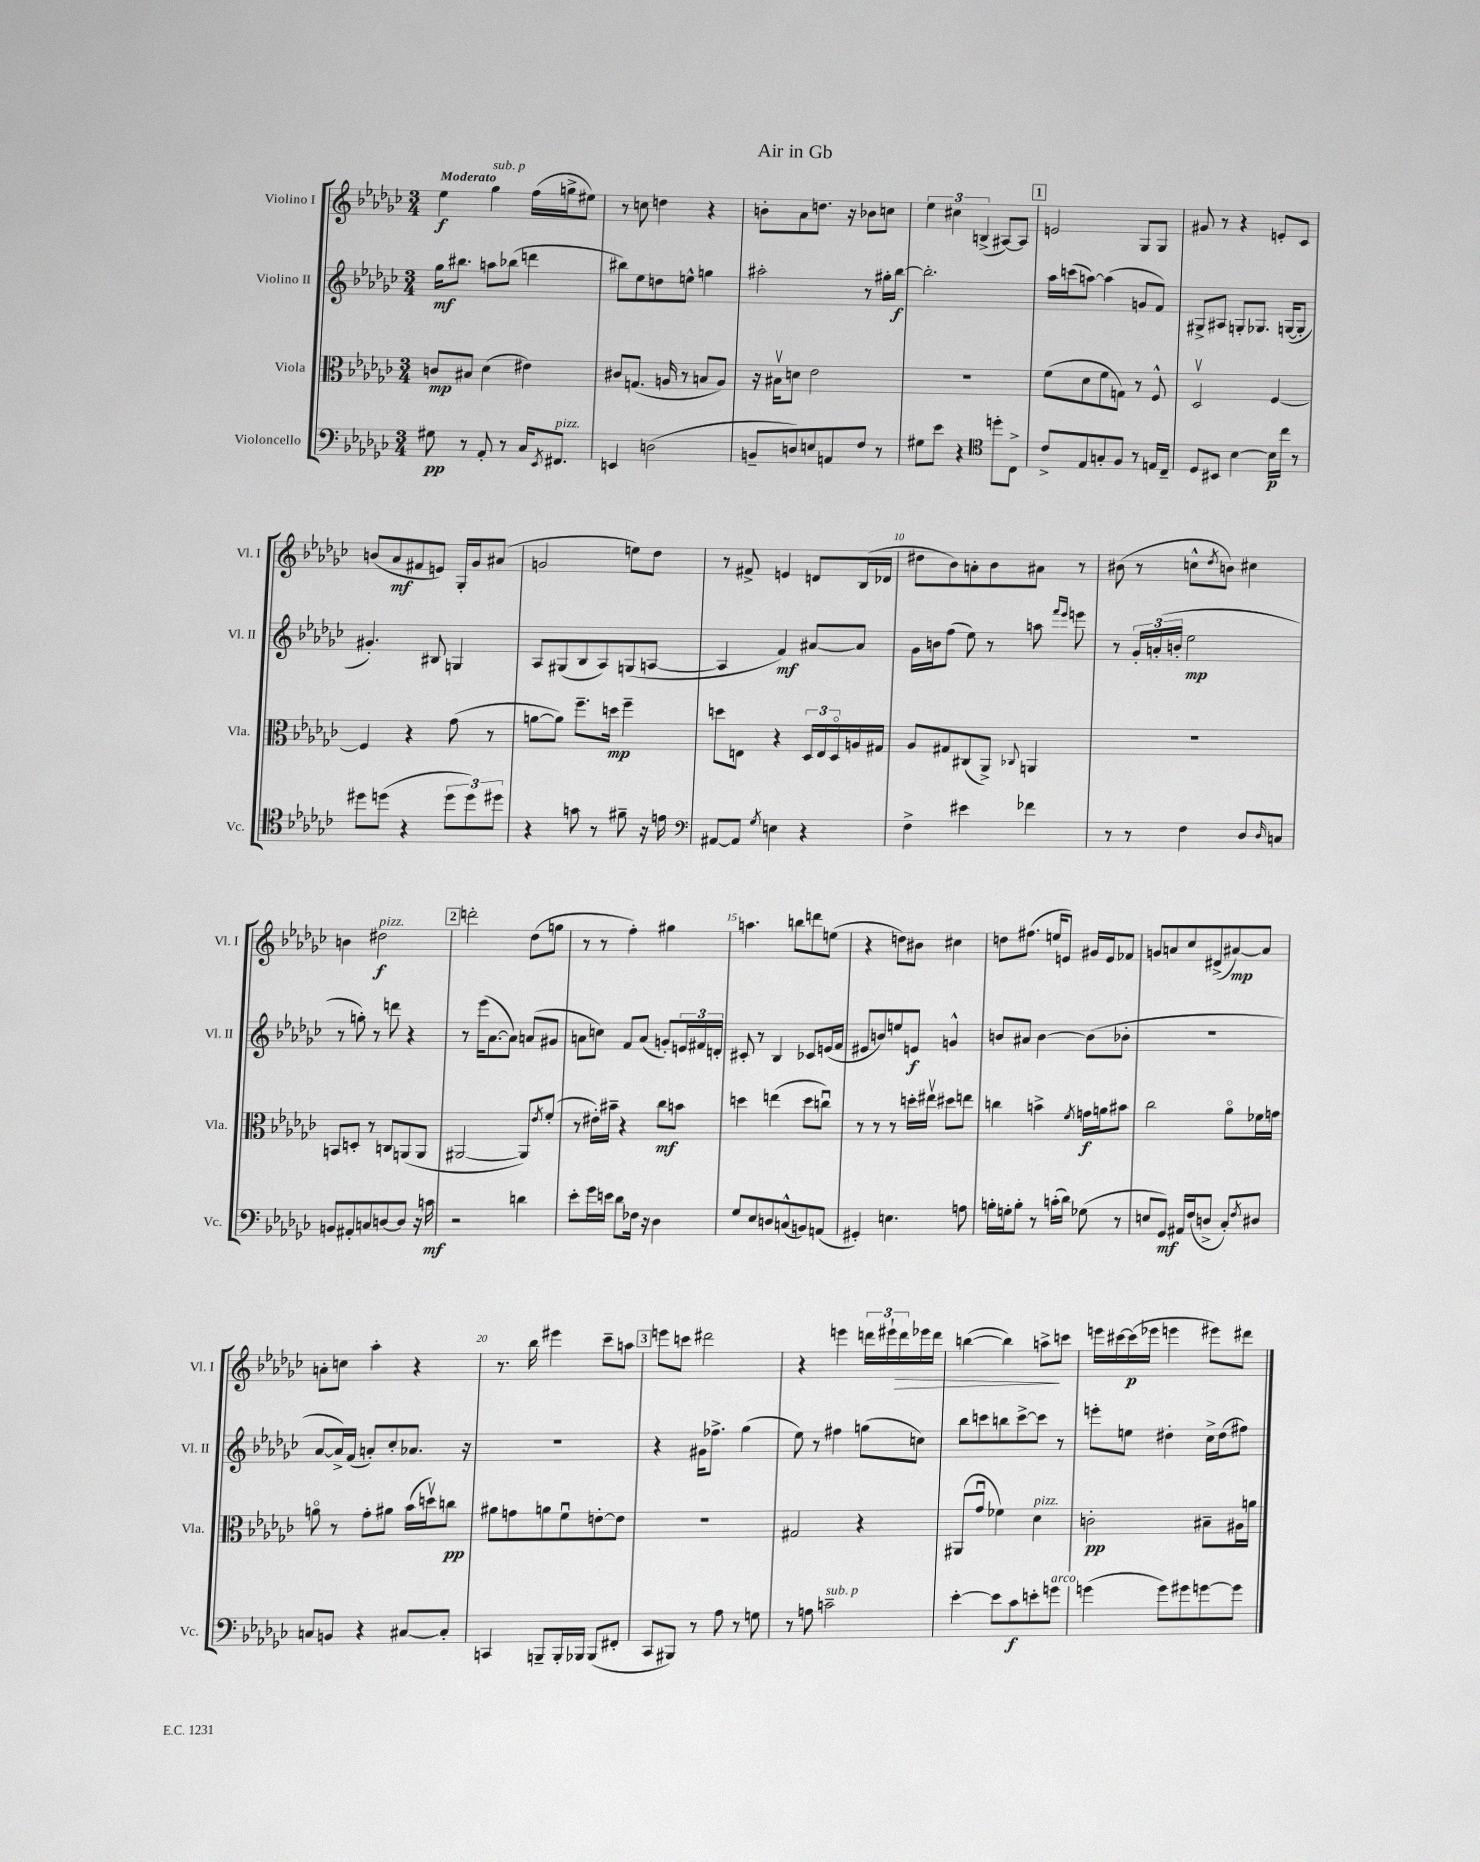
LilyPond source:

\header { title = "Air in Gb" }
<<
\new StaffGroup <<
\new Staff = "s0" \with { instrumentName = "Violino I" shortInstrumentName = "Vl. I" } {
    \clef treble \key ges \major \numericTimeSignature \time 3/4 \tempo "Moderato"
    ees''4\f ges''4^\markup { \italic "sub. p" } f''16( g''16-> eis''8) |
    r8 c''8 d''4 r4 |
    b'8-. aes'8 d''8. r16 bes'8 c''8 |
    \tuplet 3/2 { ees''4 cis''4 b4->( } ais8~) ais8 |
    \mark \markup { \box "1" } e'2 ges8 ges8 |
    gis'8 r8 r4 e'8-. ces'8 |
    b'8( aes'8\mf fis'8 e'8) ges16-. ges'16 ais'8( |
    g'2 e''8) des''8 |
    r8 fis'8-> e'4 d'8 bes16( des'16 |
    dis''8 bes'8) a'8-. bes'8 ais'8 r8 |
    bis'8( r8 c''8-^ \acciaccatura { des''8 } b'8) cis''4 |
    b'4 dis''2\f^\markup { \italic "pizz." } |
    \mark \markup { \box "2" } d'''2-. des''8( g''8 |
    r8 r8 f''4-.) gis''4 |
    a''4. b''8 d'''8 e''8( |
    r4 d''8) bis'8 cis''4 |
    d''8 fis''8.( e''16 e'8) gis'16 e'16 fes'8 |
    g'8 a'8 ces''8 dis'8->( ais'8~\mp) ais'8 |
    a'8-. c''8 aes''4-. r4 |
    r8. bes''16 eis'''4 ces'''8-- a''8 |
    \mark \markup { \box "3" } e'''8 c'''8 dis'''2 |
    r4 e'''4 \tuplet 3/2 { d'''16 eis'''16-! d'''16\> } ees'''16 d'''16 |
    b''4~( b''4) a''8->\! c'''8 |
    e'''16 cis'''16~ cis'''16\p( ees'''16 e'''4 eis'''8) dis'''8 \bar "|." |
}
\new Staff = "s1" \with { instrumentName = "Violino II" shortInstrumentName = "Vl. II" } {
    \clef treble \key ges \major \numericTimeSignature \time 3/4
    ges''16\mf bis''8. a''8 bes''8( d'''4 |
    bis''8) ees''8 d''8 e''8-^ g''4 |
    ais''2-. r8 gis''16-. bes''16~\f |
    bes''2.-. |
    \mark \markup { \box "1" } aes''16 c'''16( a''8~) a''4( g'8 f'8) |
    gis8-> ais8 g8-. ges8. g16~( g8-. |
    gis'4.-.) bis8 g4 |
    aes8 gis8( bes8 aes8) g8( a8~ |
    a4 f'4\mf) ais'8~ ais'8 |
    ges'16 b'16 f''8( ees''8) r8 a''8 \grace { f'''16 ees'''16 } e'''8 |
    r8 \tuplet 3/2 { ges'16-. a'16-.( b'16-. } ees''2\mp |
    r8 g''8-.) r8 d'''8 r4 |
    \mark \markup { \box "2" } r8 ees'''16( aes'8.~ aes'8) a'8( gis'8 |
    a'8 c''8) f'8 a'8( g'8-.) \tuplet 3/2 { e'16 fis'16 d'16-. } |
    cis'8-. r8 bes4 ces'8 e'16( f'16 |
    eis'8 b'8) e''8 e'8\f g'4-^ |
    b'8 ais'8 b'4~ b'8( bes'8-. |
    R2. |
    aes'8~ aes'16->) f'16( a'8-.) ces''8-. aes'8. r16 |
    R2. |
    \mark \markup { \box "3" } r4 gis'16 fes''8.-> ges''4( |
    ees''8) r8 fis''4 g''8( c''8) |
    bes''8 c'''8 b''8 c'''8~-> c'''8 r8 |
    e'''8-. e''8 dis''4-. ces''16-> dis''16( fis''8) \bar "|." |
}
\new Staff = "s2" \with { instrumentName = "Viola" shortInstrumentName = "Vla." } {
    \clef alto \key ges \major \numericTimeSignature \time 3/4
    c'8\mp bis8 des'4( eis'4) |
    cis'8 g8.( a16 r8 b8 a8) |
    r16 bis16\upbow d'8 ees'2 |
    R2. |
    \mark \markup { \box "1" } f'8( des'8 f'8 g8) r8 f8-^ |
    des2\upbow f4~ |
    f4 r4 ges'8( r8 |
    a'8~ a'8) f''8.-- d''16\mp f''4-- |
    d''8 e8 r4 \tuplet 3/2 { des16 e16 des16\flageolet } a16 gis16 |
    aes8 gis8 cis8( aes,8->) \appoggiatura { ces8 } a,4 |
    R2. |
    b,8 d8-. r8 c8 a,8( a,8 |
    \mark \markup { \box "2" } ais,2~ ais,8) \acciaccatura { ees'8 } f'8-.( |
    r8 eis'16-.) bis'16-- r4 ces''8\mf b'8 |
    d''4 e''4( d''8 c''8\downbow) |
    r8 r8 r8 d''16-. eis''16\upbow dis''8 e''8 |
    c''4 b'4-> \acciaccatura { f'8 } g'16\f a'16 bis'8 |
    ces''2 aes'8\flageolet fes'16 g'16 |
    a'8\flageolet r8 ges'8-. ais'8 bes'16( d''16\upbow) c''8\pp |
    ais'8 g'8 a'8 f'8\downbow e'8~-. e'8 |
    \mark \markup { \box "3" } R2. |
    gis2 r4 |
    ais,8( ges'8\downbow fes'4) des'4^\markup { \italic "pizz." } |
    c'2-.\pp bis8-- ais16 a'16 \bar "|." |
}
\new Staff = "s3" \with { instrumentName = "Violoncello" shortInstrumentName = "Vc." } {
    \clef bass \key ges \major \numericTimeSignature \time 3/4
    gis8\pp r8 aes,8-. r8 ces16 \acciaccatura { ees,8 } fis,8.^\markup { \italic "pizz." } |
    e,4 d2( |
    b,8-- d8) e8 a,8 f8 r8 |
    gis8 ees'8 r4 \clef tenor d''8-. ces8-> |
    \mark \markup { \box "1" } ces'8-> ees8 g8-. f8 r8 e16 ces16-- |
    des8 bis,8 bes4~ bes16\p ces''16 r8 |
    dis''8 d''8( r4 \tuplet 3/2 { d''8 d''8) dis''8 } |
    r4 g'8 r8 fis'8-- r16 e'16 |
    \clef bass ais,8~ ais,8 \acciaccatura { ges8 } e4 r4 |
    f4-> eis'4 fes'4 |
    r8 r8 f4 des8 \grace { des16 } c8 |
    b,8 ais,8-. c8 d8~ d8 r16 c'16\mf |
    \mark \markup { \box "2" } r2 d'4 |
    ees'8-. ges'16 e'16 des'8 fes16 r16 des4 |
    ges8 ees8 d8 c8-^( b,8) a,8( |
    gis,4-.) e4. a8 |
    b16-. g16-. b8-. r8 c'16-.( des'16) ges8( r8 |
    e8 ges,8\mf) ais,16 f16( d8-> ces8-.) \acciaccatura { f8 } dis8 |
    c8 b,8 r4 cis8~ cis8-. |
    c,4 b,,8-- b,,16-. bes,,16 bes,,8( fis,8-. |
    \mark \markup { \box "3" } ces,8 bis,,8) r8 aes8 r8 g8 |
    r8 a8 c'2--^\markup { \italic "sub. p" } |
    ees'4~-. ees'8 ces'8\f e'8-. g'8^\markup { \italic "arco" } |
    g'4( g'8) gis'8 g'8~ g'8 \bar "|." |
}
>>
>>
\layout { \context { \Score \override BarNumber.break-visibility = ##(#f #t #t) barNumberVisibility = #(every-nth-bar-number-visible 5) } }
